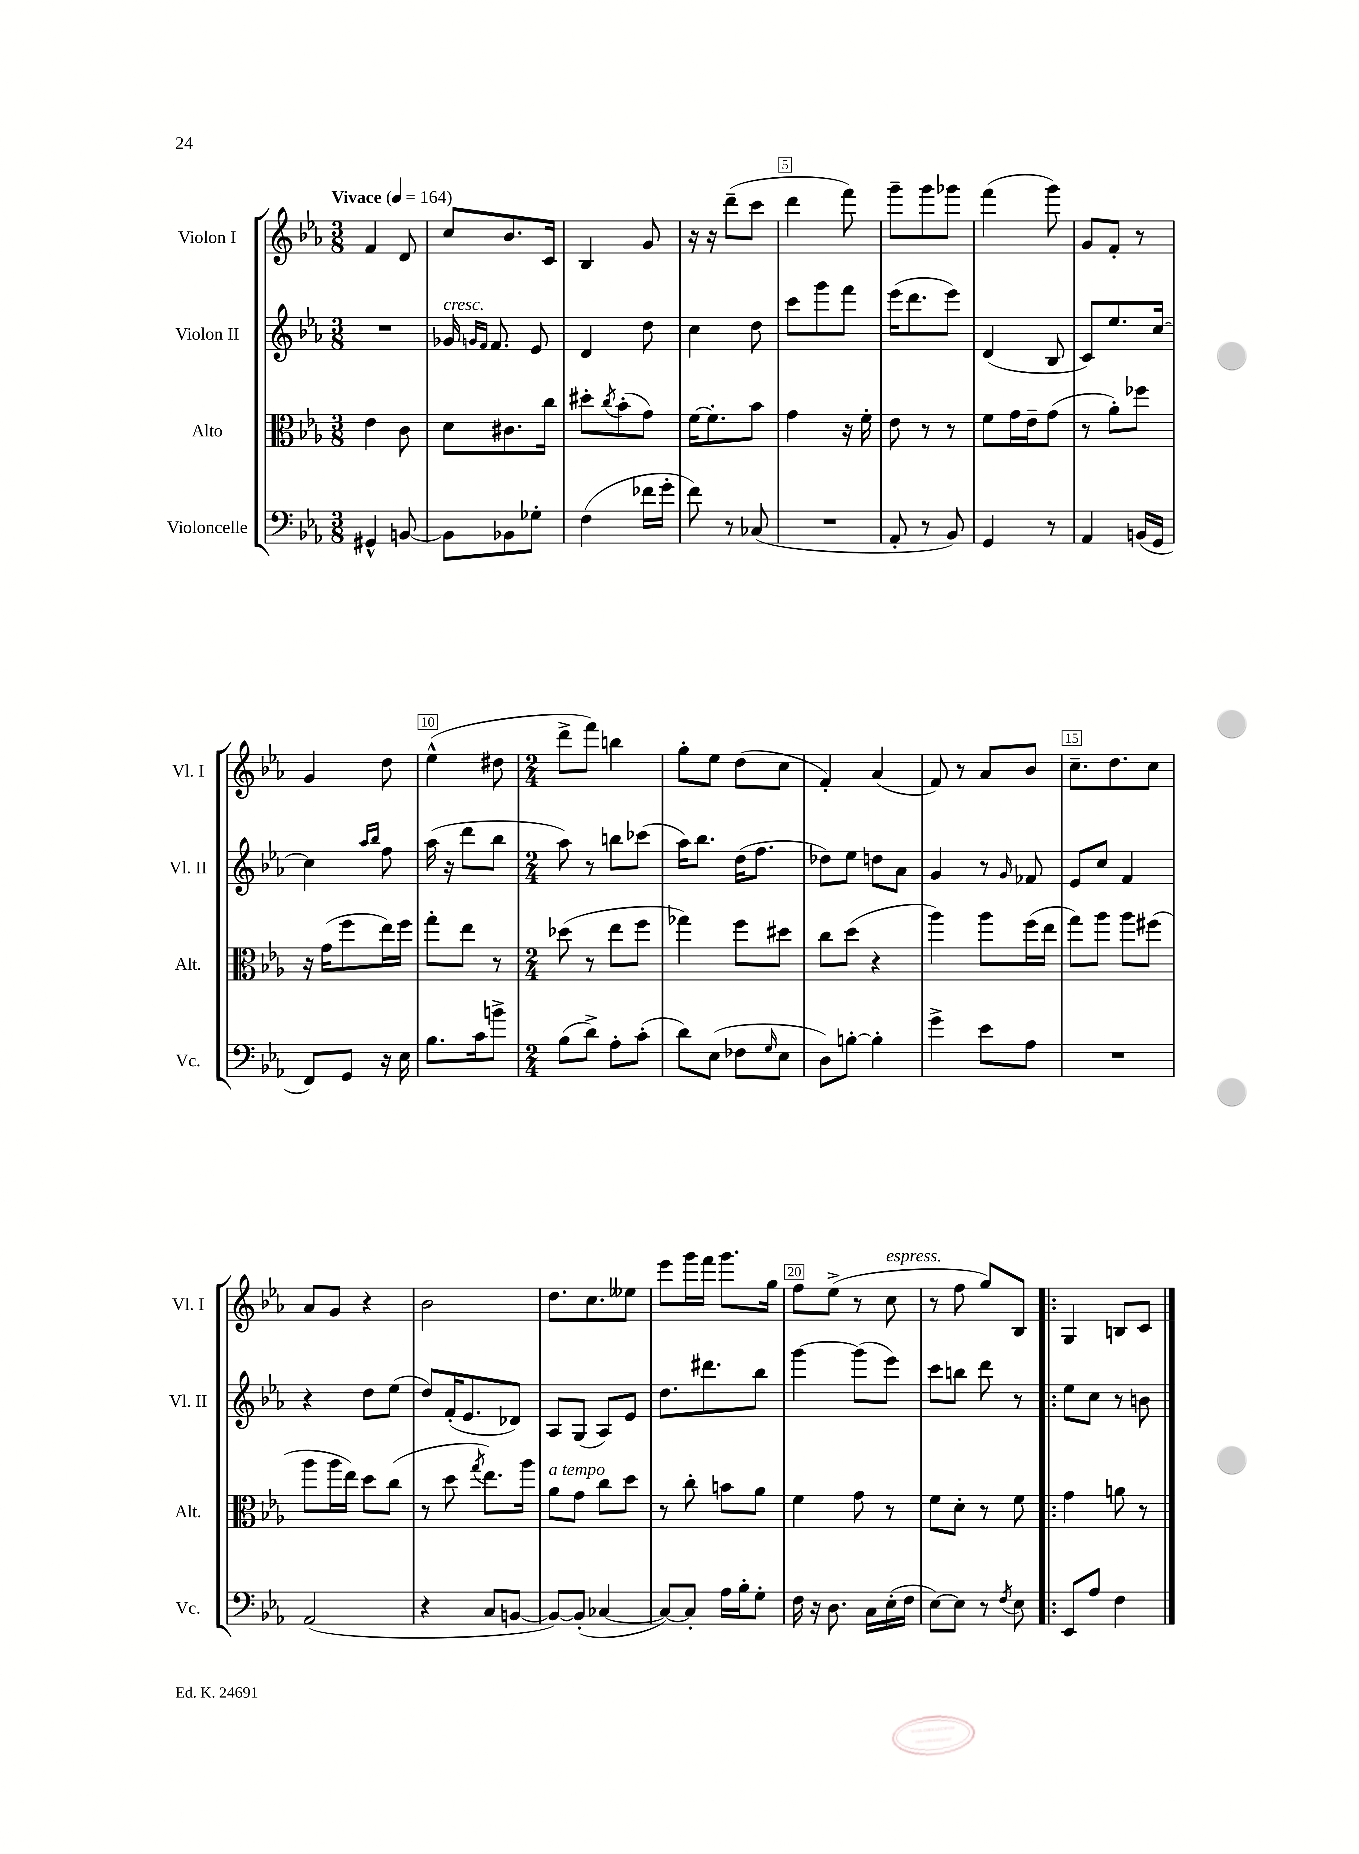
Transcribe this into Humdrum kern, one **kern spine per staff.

**kern	**kern	**kern	**kern
*staff4	*staff3	*staff2	*staff1
*clefF4	*clefC3	*clefG2	*clefG2
*k[b-e-a-]	*k[b-e-a-]	*k[b-e-a-]	*k[b-e-a-]
*M3/8	*M3/8	*M3/8	*M3/8
*MM164	*MM164	*MM164	*MM164
4GG#^^/	4e-\	4.r	4f/
[8BB/	8c\	.	8d/
=	=	=	=
8BB\]L	8d\L	16g-/	8cc/L
.	.	16qqg/LL	.
.	.	16qqf/JJ	.
.	.	8.f/	.
8BB-\	8.c#\	.	8.b-/
8G-'\J	.	8e-/	.
.	16cc\Jk	.	16c/Jk
=	=	=	=
(4F\	8dd#'\L	4d/	4B-/
.	8qcc/	.	.
.	(8b-'\	.	.
16f-\LL	8g\J)	8dd\	8g/
16g'\JJ	.	.	.
=	=	=	=
8f\)	[16f\LK	4cc\	16r
.	8.f'\]	.	16r
8r	.	.	(8ddd~\L
(8C-/	8b-\J	8dd\	8ccc\J
=	=	=	=
4.r	4g\	8ccc\L	4ddd\
.	.	8ggg\	.
.	16r	8fff\J	8fff\)
.	16f'\	.	.
=	=	=	=
8AA-'/	8e-\	(16eee-\LK	8ggg~\L
.	.	8.ddd\	.
8r	8r	.	8ggg\
8BB-/)	8r	8eee-\J)	8ggg-\J
=	=	=	=
4GG/	8f\L	(4d/	(4fff\
.	16g\L	.	.
.	16e-~\J	.	.
8r	(8g\J	8B-/	8ggg\)
=	=	=	=
4AA-/	8r	8c/L)	8g/L
.	8a-'\L)	8.ee-/	8f'/J
(16BB/LL	8ff-\J	.	8r
16GG/JJ	.	[16cc/Jk	.
=	=	=	=
8FF/L)	16r	4cc\]	4g/
.	(16g\LK	.	.
8GG/J	8ff\	.	.
.	.	16qqaa-/LL	.
.	.	16qqbb-/JJ	.
16r	16ee-\L)	8ff\	8dd\
16E-\	16ff\JJ	.	.
=	=	=	=
8.B-\L	8gg'\L	(16aa-\	(4ee-^^\
.	.	16r	.
.	8ee-\J	8ddd\L	.
16c\k	.	.	.
8b^\J	8r	8bb-\J	8dd#\
=	=	=	=
*M2/4	*M2/4	*M2/4	*M2/4
(8B-\L	(8dd-\	8aa-\)	8ddd^\L
8d^\J)	8r	8r	8fff\J)
8A-'\L	8ee-\L	8bb\L	4bb\
(8c'\J	8ff\J	(8ccc-\J	.
=	=	=	=
8d\L)	4gg-\)	16aa-\LK)	8gg'\L
.	.	8.bb-\J	.
(8E-\J	.	.	8ee-\J
8F-\L	8ff\L	(16dd\LK	(8dd\L
.	.	8.ff\J	.
16qqG/	.	.	.
8E-\J	8dd#\J	.	8cc\J
=	=	=	=
8D\L)	8cc\L	8dd-\L)	4f'/)
[8B'\J	(8dd\J	8ee-\J	.
4B'\]	4r	8dd\L	(4a-/
.	.	8a-\J	.
=	=	=	=
4g^\	4aa-\)	4g/	8f/)
.	.	.	8r
8e-\L	8aa-\L	8r	8a-/L
.	.	16qqg/	.
8A-\J	(16ff\L	8f-/	8b-/J
.	16ee-\JJ	.	.
=	=	=	=
2r	8gg\L)	8e-/L	8.cc~\L
.	8aa-\J	8cc/J	.
.	.	.	8.dd\
.	8aa-\L	4f/	.
.	(8ff#\J	.	8cc\J
=	=	=	=
(2AA-/	8aa-\L	4r	8a-/L
.	16aa-\L	.	8g/J
.	16ee-\JJ)	.	.
.	8dd\L	8dd\L	4r
.	(8cc\J	(8ee-\J	.
=	=	=	=
4r	8r	8dd/L)	2b-\
.	8dd\	(16f'/K	.
.	.	8.e-/	.
.	8qgg/	.	.
8C/L	8.ee-\L)	.	.
[8BB/J	.	8d-/J)	.
.	16aa-\Jk	.	.
=	=	=	=
8BB/_L)	8a-\L	8A-/L	8.dd\L
(8BB'/]J	8g\J	(8G/J	.
.	.	.	8.cc\
[4C-/	8cc\L	8A-/L)	.
.	8dd\J	8e-/J	8ee--\J
=	=	=	=
8C-/_L)	8r	8.dd\L	8eee-\L
8C-'/]J	8cc'\	.	16ggg\L
.	.	8.ddd#\	16fff\JJ
16A-\LL	8b\L	.	8.ggg\L
16B-'\J	.	.	.
8G'\J	8a-\J	8bb-\J	.
.	.	.	16gg\Jk
=	=	=	=
16F\	4f\	[4ggg\	8ff\L
16r	.	.	.
8.D\	.	.	(8ee-^\J
.	8g\	(8ggg\]L	8r
16C\LL	.	.	.
(16E-'\	8r	8eee-\J)	8cc\
16F\JJ	.	.	.
=	=	=	=
[8E-\L)	8f\L	8ccc\L	8r
8E-\]J	8d'\J	8bb\J	8ff\
8r	8r	8ddd\	8gg/L)
8qF/	.	.	.
8E-\	8f\	8r	8B-/J
=!|:	=!|:	=!|:	=!|:
8EE-/L	4g\	8ee-\L	4G/
8A-/J	.	8cc\J	.
4F\	8a\	8r	8B/L
.	8r	8b\	8c/J
==	==	==	==
*-	*-	*-	*-
